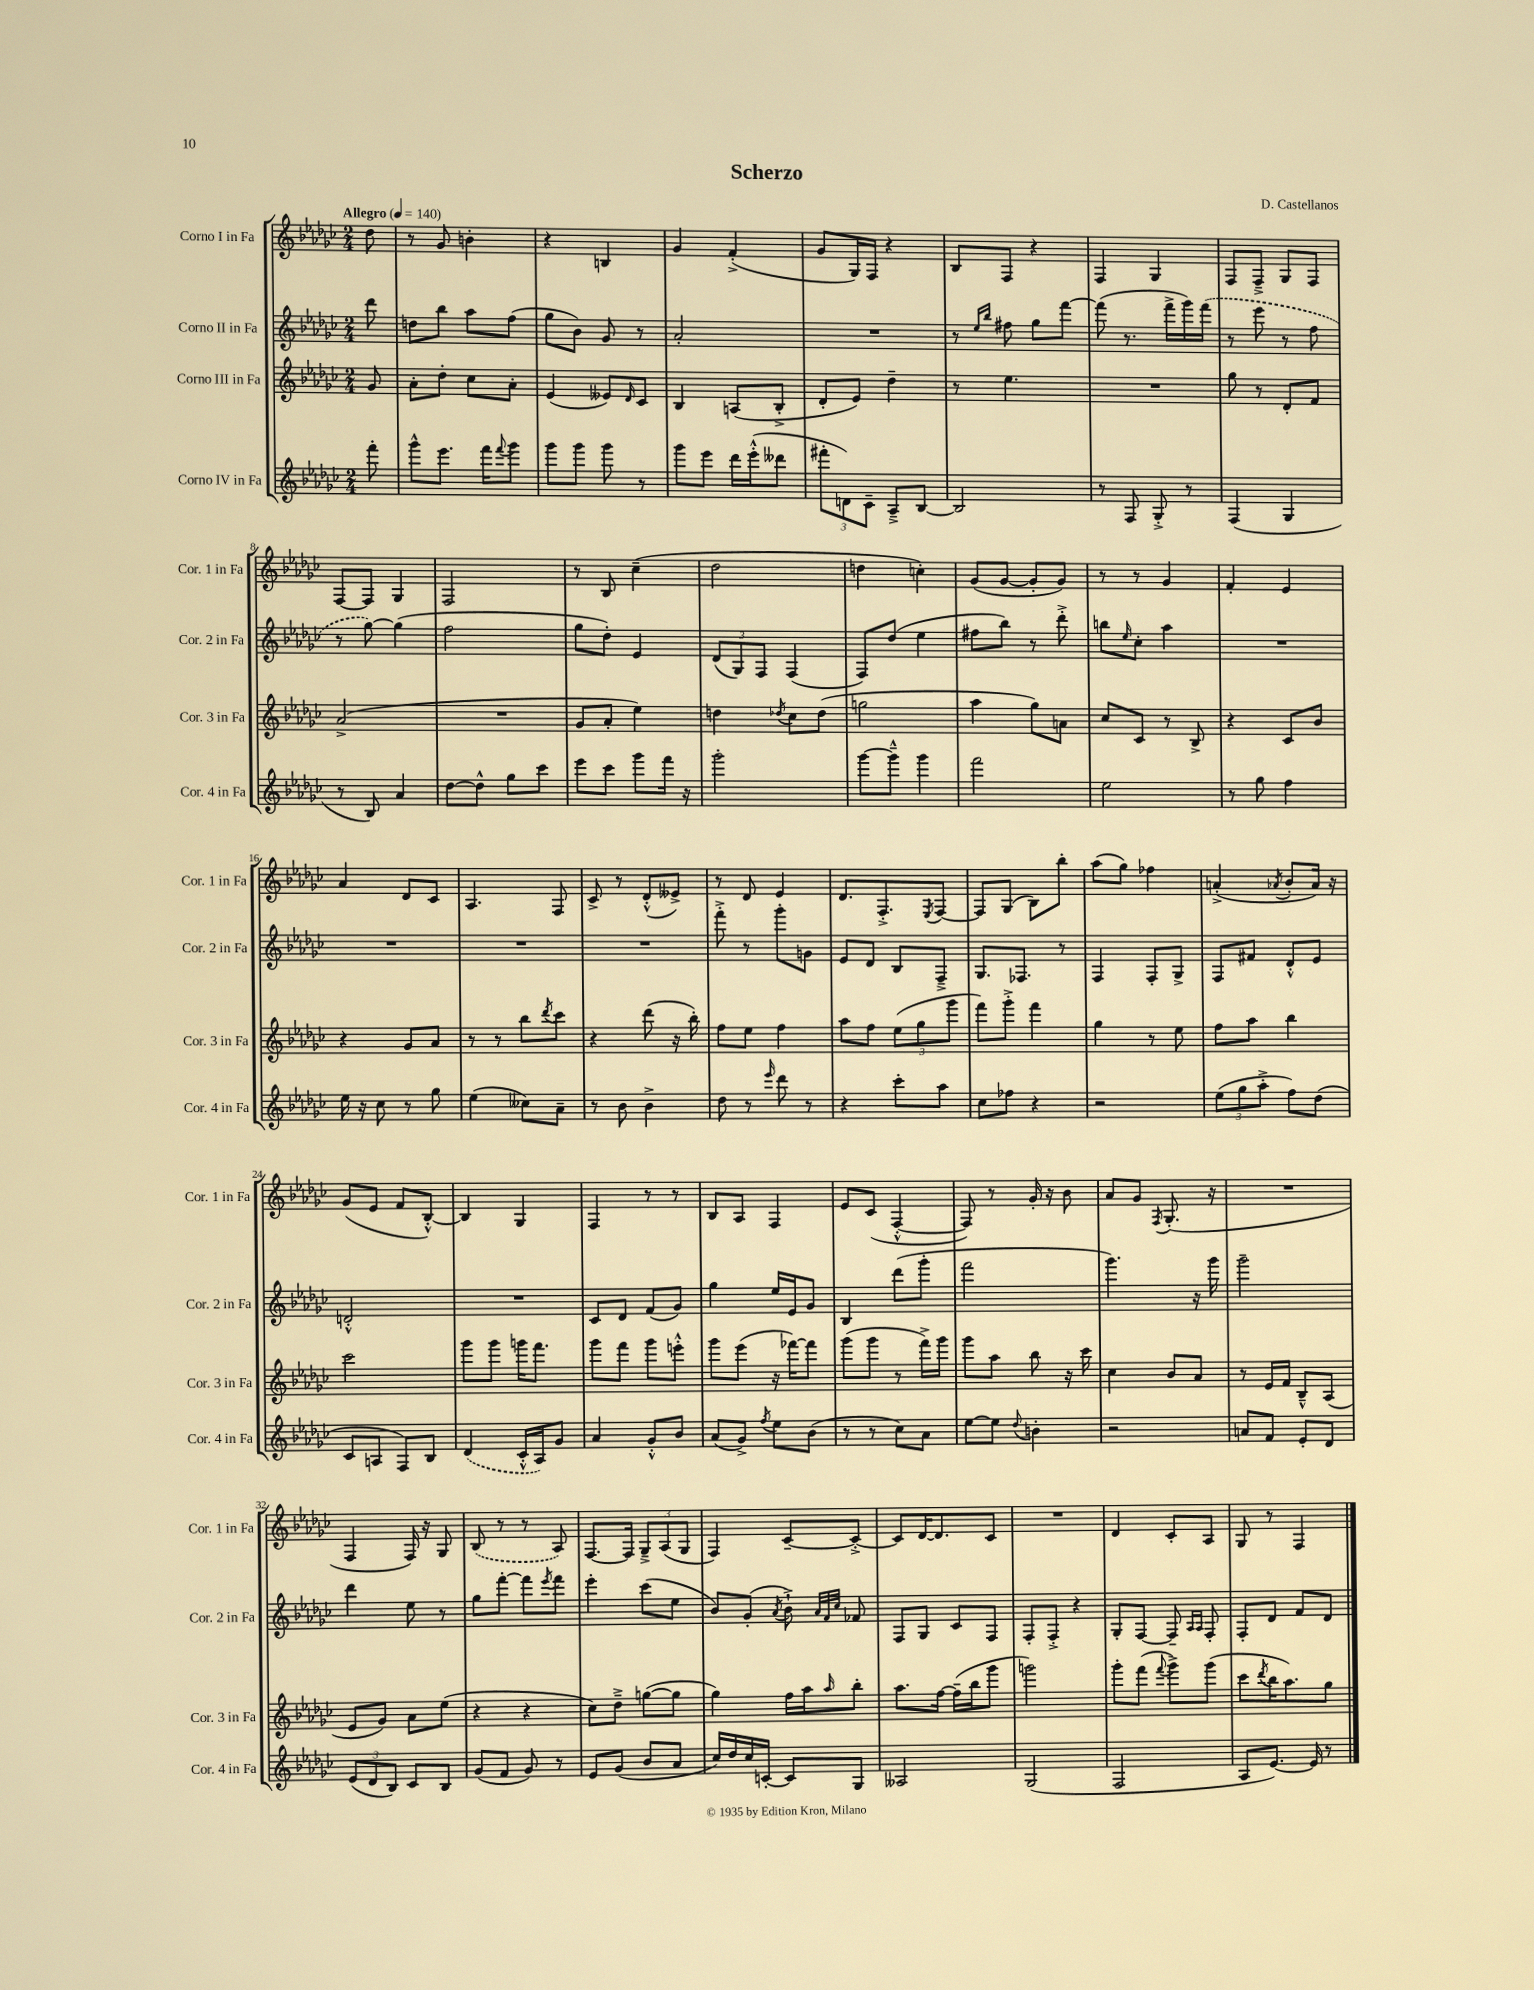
\header { title = "Scherzo" composer = "D. Castellanos" }
<<
\new StaffGroup <<
\new Staff = "s0" \with { instrumentName = "Corno I in Fa" shortInstrumentName = "Cor. 1 in Fa" } {
    \clef treble \key ges \major \numericTimeSignature \time 2/4 \partial 8 \tempo "Allegro" 4 = 140
    des''8 |
    r8 ges'8 b'4-. |
    r4 b4 |
    ges'4 f'4-.->( |
    ges'8 ges16) f16 r4 |
    bes8 f8 r4 |
    f4 ges4 |
    f8 f8---> ges8 f8 |
    f8~ f8 ges4 |
    f2 |
    r8 bes8 ces''4--( |
    des''2 |
    d''4 c''4-.) |
    ges'8( ges'8~ ges'8-. ges'8) |
    r8 r8 ges'4 |
    f'4-. ees'4 |
    aes'4 des'8 ces'8 |
    aes4. f8 |
    ces'8-> r8 des'8-.-^( eeses'8->) |
    r8 des'8 ees'4 |
    des'8. f8.-.-> \acciaccatura { ees8 } f8~ |
    f8 ges8( bes8) bes''8-. |
    aes''8( ges''8) fes''4 |
    a'4-.->( \acciaccatura { aes'8 } bes'8-. aes'16) r16 |
    ges'8( ees'8 f'8 bes8~-.-^) |
    bes4 ges4 |
    f4 r8 r8 |
    bes8 aes8 f4 |
    ees'8 ces'8( f4~-.-^ |
    f8) r8 ges'16-. r16 bes'8 |
    aes'8 ges'8 \acciaccatura { f8 } ges8.-.( r16 |
    R2 |
    f4 f16) r16 ges8 |
    \once \slurDashed bes8( r8 r8 aes8) |
    f8.~ f16 \tuplet 3/2 { ges8---> aes8( ges8 } |
    f4) ces'8~-- ces'8~-.-> |
    ces'8 des'16~ des'8. ces'8 |
    R2 |
    des'4 ces'8-. aes8 |
    ges8 r8 f4 \bar "|." |
}
\new Staff = "s1" \with { instrumentName = "Corno II in Fa" shortInstrumentName = "Cor. 2 in Fa" } {
    \clef treble \key ges \major \numericTimeSignature \time 2/4 \partial 8
    des'''8 |
    d''8 bes''8 aes''8 f''8( |
    ges''8 bes'8) ges'8 r8 |
    aes'2-. |
    R2 |
    r8 \grace { ees''16 bes''16 } fis''8 ges''8 f'''8~ |
    f'''8( r8. f'''16-> ges'''16) \once \slurDashed f'''16( |
    r8 ees'''8 r8 f''8 |
    r8 ges''8~) ges''4( |
    f''2 |
    ges''8 des''8-.) ees'4 |
    \tuplet 3/2 { des'8( ges8) f8 } f4( |
    f8) des''8( ees''4 |
    fis''8 bes''8) r8 des'''8-.-> |
    b''8 \grace { ees''16 } ces''8-. aes''4 |
    R2 |
    R2 |
    R2 |
    R2 |
    f'''8-.-> r8 ges'''8-. g'8 |
    ees'8 des'8 bes8 f8---> |
    ges8. fes8. r8 |
    f4 f8-. ges8-> |
    f8 fis'8 des'8-.-^ ees'8 |
    d'2-.-^ |
    R2 |
    ces'8 des'8 f'8( ges'8) |
    ges''4 ees''16 ees'16 ges'8 |
    bes4 des'''8( ges'''8-. |
    f'''2 |
    ges'''4.) r16 ges'''16 |
    ges'''2-- |
    des'''4 ees''8 r8 |
    ges''8 f'''8~-. f'''8 \acciaccatura { ees'''8 } f'''8 |
    ees'''4-. ces'''8( ees''8 |
    bes'8) ges'8-.( \acciaccatura { aes'8 } bes'8-!->) \grace { aes'32 f'32 ces''32 } fes'8 |
    f8 ges8 ces'8 f8 |
    f8-. f8-.-> r4 |
    ges8-. f8~ f8-- \grace { aes16 aes16 } f8-. |
    f8-. des'8 f'8 des'8 \bar "|." |
}
\new Staff = "s2" \with { instrumentName = "Corno III in Fa" shortInstrumentName = "Cor. 3 in Fa" } {
    \clef treble \key ges \major \numericTimeSignature \time 2/4 \partial 8
    ges'8 |
    aes'8-. des''8-. ces''8 aes'8-. |
    ees'4( eeses'8) \grace { des'16 } ces'8 |
    bes4 a8( bes8-.-> |
    des'8-. ees'8) des''4-- |
    r8 ees''4. |
    R2 |
    ges''8 r8 des'8-. f'8 |
    aes'2->( |
    R2 |
    ges'8 aes'8-. ees''4) |
    d''4 \acciaccatura { des''8 } ces''8 des''8( |
    g''2 |
    aes''4 ges''8) a'8 |
    ces''8 ces'8 r8 bes8-> |
    r4 ces'8 bes'8 |
    r4 ges'8 aes'8 |
    r8 r8 bes''8 \acciaccatura { des'''8 } ces'''8 |
    r4 des'''8( r16 bes''16-.) |
    f''8 ees''8 f''4 |
    aes''8 f''8 \tuplet 3/2 { ees''8( ges''8 ges'''8 } |
    f'''8) ges'''8-.-> f'''4 |
    ges''4 r8 ees''8 |
    f''8 aes''8 bes''4 |
    ces'''2 |
    ges'''8 ges'''8 g'''16 f'''8. |
    ges'''8 f'''8 ges'''8 e'''8-.-^ |
    ges'''8 ees'''8( r16 fes'''16~) fes'''8 |
    ges'''8( ges'''8 r8 f'''16->) ges'''16 |
    ges'''8 aes''8 bes''8 r16 ces'''16 |
    ces''4 bes'8 aes'8 |
    r8 ees'16 f'16 bes8---^ aes8( |
    ees'8 ges'8) aes'8 ees''8( |
    r4 r4 |
    ces''8) des''8---> g''8~( g''8 |
    ges''4) f''16 aes''16 \grace { aes''16 } bes''8-. |
    aes''8. f''16~ f''16--( bes''16 ges'''8 |
    g'''2) |
    ges'''8-. f'''8( \appoggiatura { f'''8 } ges'''8->) ges'''8( |
    ces'''8 \acciaccatura { des'''8 } bes''16 aes''8.) ges''8 \bar "|." |
}
\new Staff = "s3" \with { instrumentName = "Corno IV in Fa" shortInstrumentName = "Cor. 4 in Fa" } {
    \clef treble \key ges \major \numericTimeSignature \time 2/4 \partial 8
    f'''8-. |
    ges'''8-^ ees'''8. f'''16 \appoggiatura { f'''8 } ges'''8 |
    ges'''8 ges'''8 ges'''8 r8 |
    ges'''8 ees'''8 des'''16 ees'''16-.-^( deses'''8 |
    \tuplet 3/2 { fis'''8-. d'8) ces'8-- } aes8---> bes8~ |
    bes2 |
    r8 f8 ges8-.-> r8 |
    f4( ges4 |
    r8 bes8) aes'4 |
    des''8~ des''8-^ ges''8 ces'''8 |
    ees'''8 ces'''8 ges'''8 f'''16 r16 |
    ges'''2-. |
    ges'''8~ ges'''8---^ ges'''4 |
    f'''2 |
    ees''2 |
    r8 ges''8 f''4 |
    ees''16 r16 ces''8 r8 ges''8 |
    ees''4( ceses''8) aes'8-- |
    r8 bes'8 bes'4-> |
    des''8 r8 \grace { ees'''16 } des'''8 r8 |
    r4 ces'''8-. aes''8 |
    ces''8 fes''8 r4 |
    r2 |
    \tuplet 3/2 { ees''8( ges''8 aes''8-.-> } f''8) des''8( |
    ces'8 a8 f8) bes8 |
    \once \slurDashed des'4( ces'16-.-^ aes16) ges'8 |
    aes'4 ges'8-.-^ bes'8 |
    aes'8( ges'8->) \acciaccatura { f''8 } ees''8 bes'8( |
    r8 r8 ces''8) aes'8 |
    ees''8~ ees''8 \appoggiatura { des''8 } b'4-. |
    r2 |
    a'8 f'8 ees'8-. des'8 |
    \tuplet 3/2 { ees'8( des'8 bes8) } ces'8 bes8 |
    ges'8( f'8 ges'8) r8 |
    ees'8 ges'8( bes'8 aes'8 |
    ces''16) des''16 ces''16 c'16~-. c'8 ges8 |
    aeses2 |
    ges2( |
    f2 |
    aes8 ees'8.~) ees'16 r8 \bar "|." |
}
>>
>>
